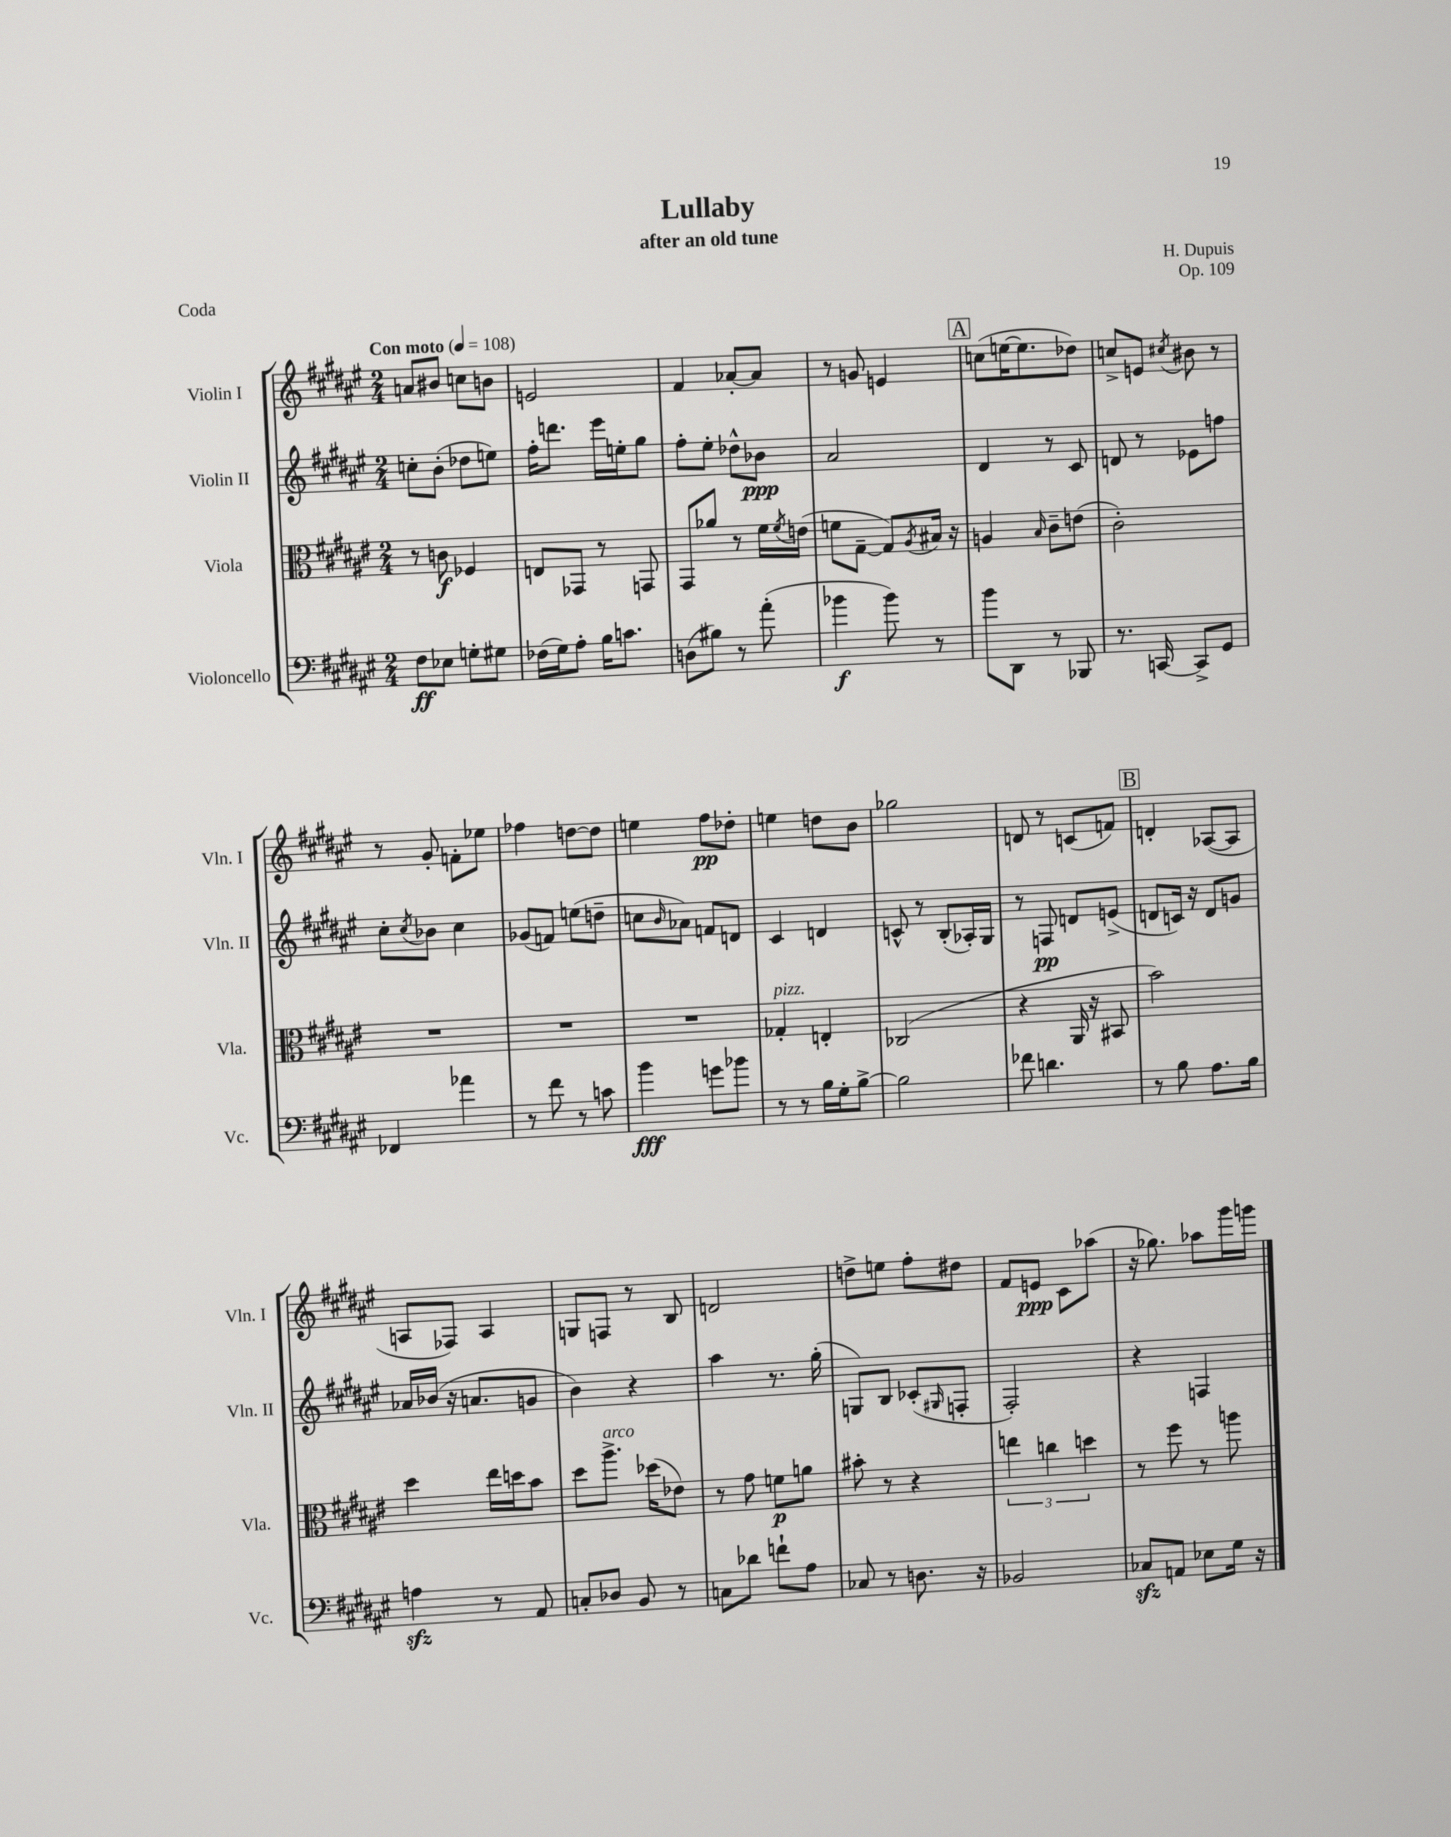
\header { title = "Lullaby" composer = "H. Dupuis" subtitle = "after an old tune" opus = "Op. 109" piece = "Coda" }
<<
\new StaffGroup <<
\new Staff = "s0" \with { instrumentName = "Violin I" shortInstrumentName = "Vln. I" } {
    \clef treble \key fis \major \numericTimeSignature \time 2/4 \tempo "Con moto" 4 = 108
    a'8 bis'8 c''8 b'8 |
    e'2 |
    fis'4 aes'8~-. aes'8 |
    r8 g'8 e'4 |
    \mark \markup { \box "A" } c''8( e''16~ e''8. des''8) |
    c''8-> e'8 \acciaccatura { cis''8 } bis'8 r8 |
    r8 gis'8-. f'8-. ees''8 |
    fes''4 d''8~ d''8 |
    e''4 fis''8\pp des''8-. |
    e''4 d''8 b'8 |
    ges''2 |
    d'8 r8 c'8( f'8) |
    \mark \markup { \box "B" } d'4-. aes8~( aes8 |
    a8 fes8) a4 |
    g8 f8 r8 b8 |
    d'2 |
    d''8-> e''8 fis''8-. dis''8 |
    fis'8 e'8\ppp cis'8 aes''8( |
    r16 ges''8.) aes''8 gis'''16 g'''16 \bar "|." |
}
\new Staff = "s1" \with { instrumentName = "Violin II" shortInstrumentName = "Vln. II" } {
    \clef treble \key fis \major \numericTimeSignature \time 2/4
    c''8-. b'8-.( des''8 e''8) |
    fis''16-. d'''8. eis'''16 e''16-. gis''8 |
    fis''8-. eis''8-. des''8-^ bes'8\ppp |
    ais'2 |
    \mark \markup { \box "A" } dis'4 r8 cis'8 |
    d'8 r8 ees'8 f''8 |
    cis''8-. \acciaccatura { cis''8 } bes'8 cis''4 |
    ges'8( f'8) e''8( d''8-- |
    c''8 \grace { b'16 } aes'8) f'8 d'8 |
    cis'4 d'4 |
    c'8-^ r8 b8-.( aes16-.) gis16 |
    r8 f8\pp d'8 e'8->( |
    \mark \markup { \box "B" } d'8 c'16) r16 d'8 g'8 |
    aes'16 bes'16( r16 a'8. g'8 |
    b'4) r4 |
    ais''4 r8. gis''16-.( |
    g8) b8 ces'8-.( \grace { gis16 } f8-. |
    fis2-.) |
    r4 f4 \bar "|." |
}
\new Staff = "s2" \with { instrumentName = "Viola" shortInstrumentName = "Vla." } {
    \clef alto \key fis \major \numericTimeSignature \time 2/4
    r8 c'8\f fes4 |
    e8 ges,8 r8 g,8 |
    gis,8 aes'8 r8 fis'16 \acciaccatura { fis'8 } e'16( |
    f'8 gis8~-- gis8) \acciaccatura { ais8 } bis16 r16 |
    \mark \markup { \box "A" } a4 \grace { b16 } cis'8-- e'8( |
    cis'2-.) |
    R2 |
    R2 |
    R2 |
    ges4-.^\markup { \italic "pizz." } e4-. |
    ces2( |
    r4 ais,16 r16 bis,8 |
    \mark \markup { \box "B" } b'2) |
    dis''4 eis''16 d''16 b'8 |
    dis''8 ais''8.->^\markup { \italic "arco" } des''16( ees'8) |
    r8 gis'8 f'8\p a'8 |
    bis'8-. r8 r4 |
    \tuplet 3/2 { e''4 c''4 d''4 } |
    r8 fis''8 r8 a''8 \bar "|." |
}
\new Staff = "s3" \with { instrumentName = "Violoncello" shortInstrumentName = "Vc." } {
    \clef bass \key fis \major \numericTimeSignature \time 2/4
    fis8\ff ees8 g8-. gis8 |
    fes16( gis16) ais8-. b16 c'8. |
    d8( bis8) r8 ais'8-.( |
    bes'4\f bes'8) r8 |
    \mark \markup { \box "A" } b'8 dis,8 r8 bes,,8 |
    r8. c,16~ c,8-> gis,8 |
    fes,4 aes'4 |
    r8 fis'8 r8 c'8 |
    b'4\fff g'8 bes'8 |
    r8 r8 b16 gis16-. b8~-> |
    b2 |
    fes'8 d'4. |
    \mark \markup { \box "B" } r8 b8 ais8. b16 |
    a4\sfz r8 ais,8 |
    c8-. des8 b,8 r8 |
    c8 des'8 f'8-! ais8 |
    ces8 r8 d8. r16 |
    bes,2 |
    ces8\sfz a,8 ees8 gis16 r16 \bar "|." |
}
>>
>>
\layout { \context { \Score \remove "Bar_number_engraver" } }
